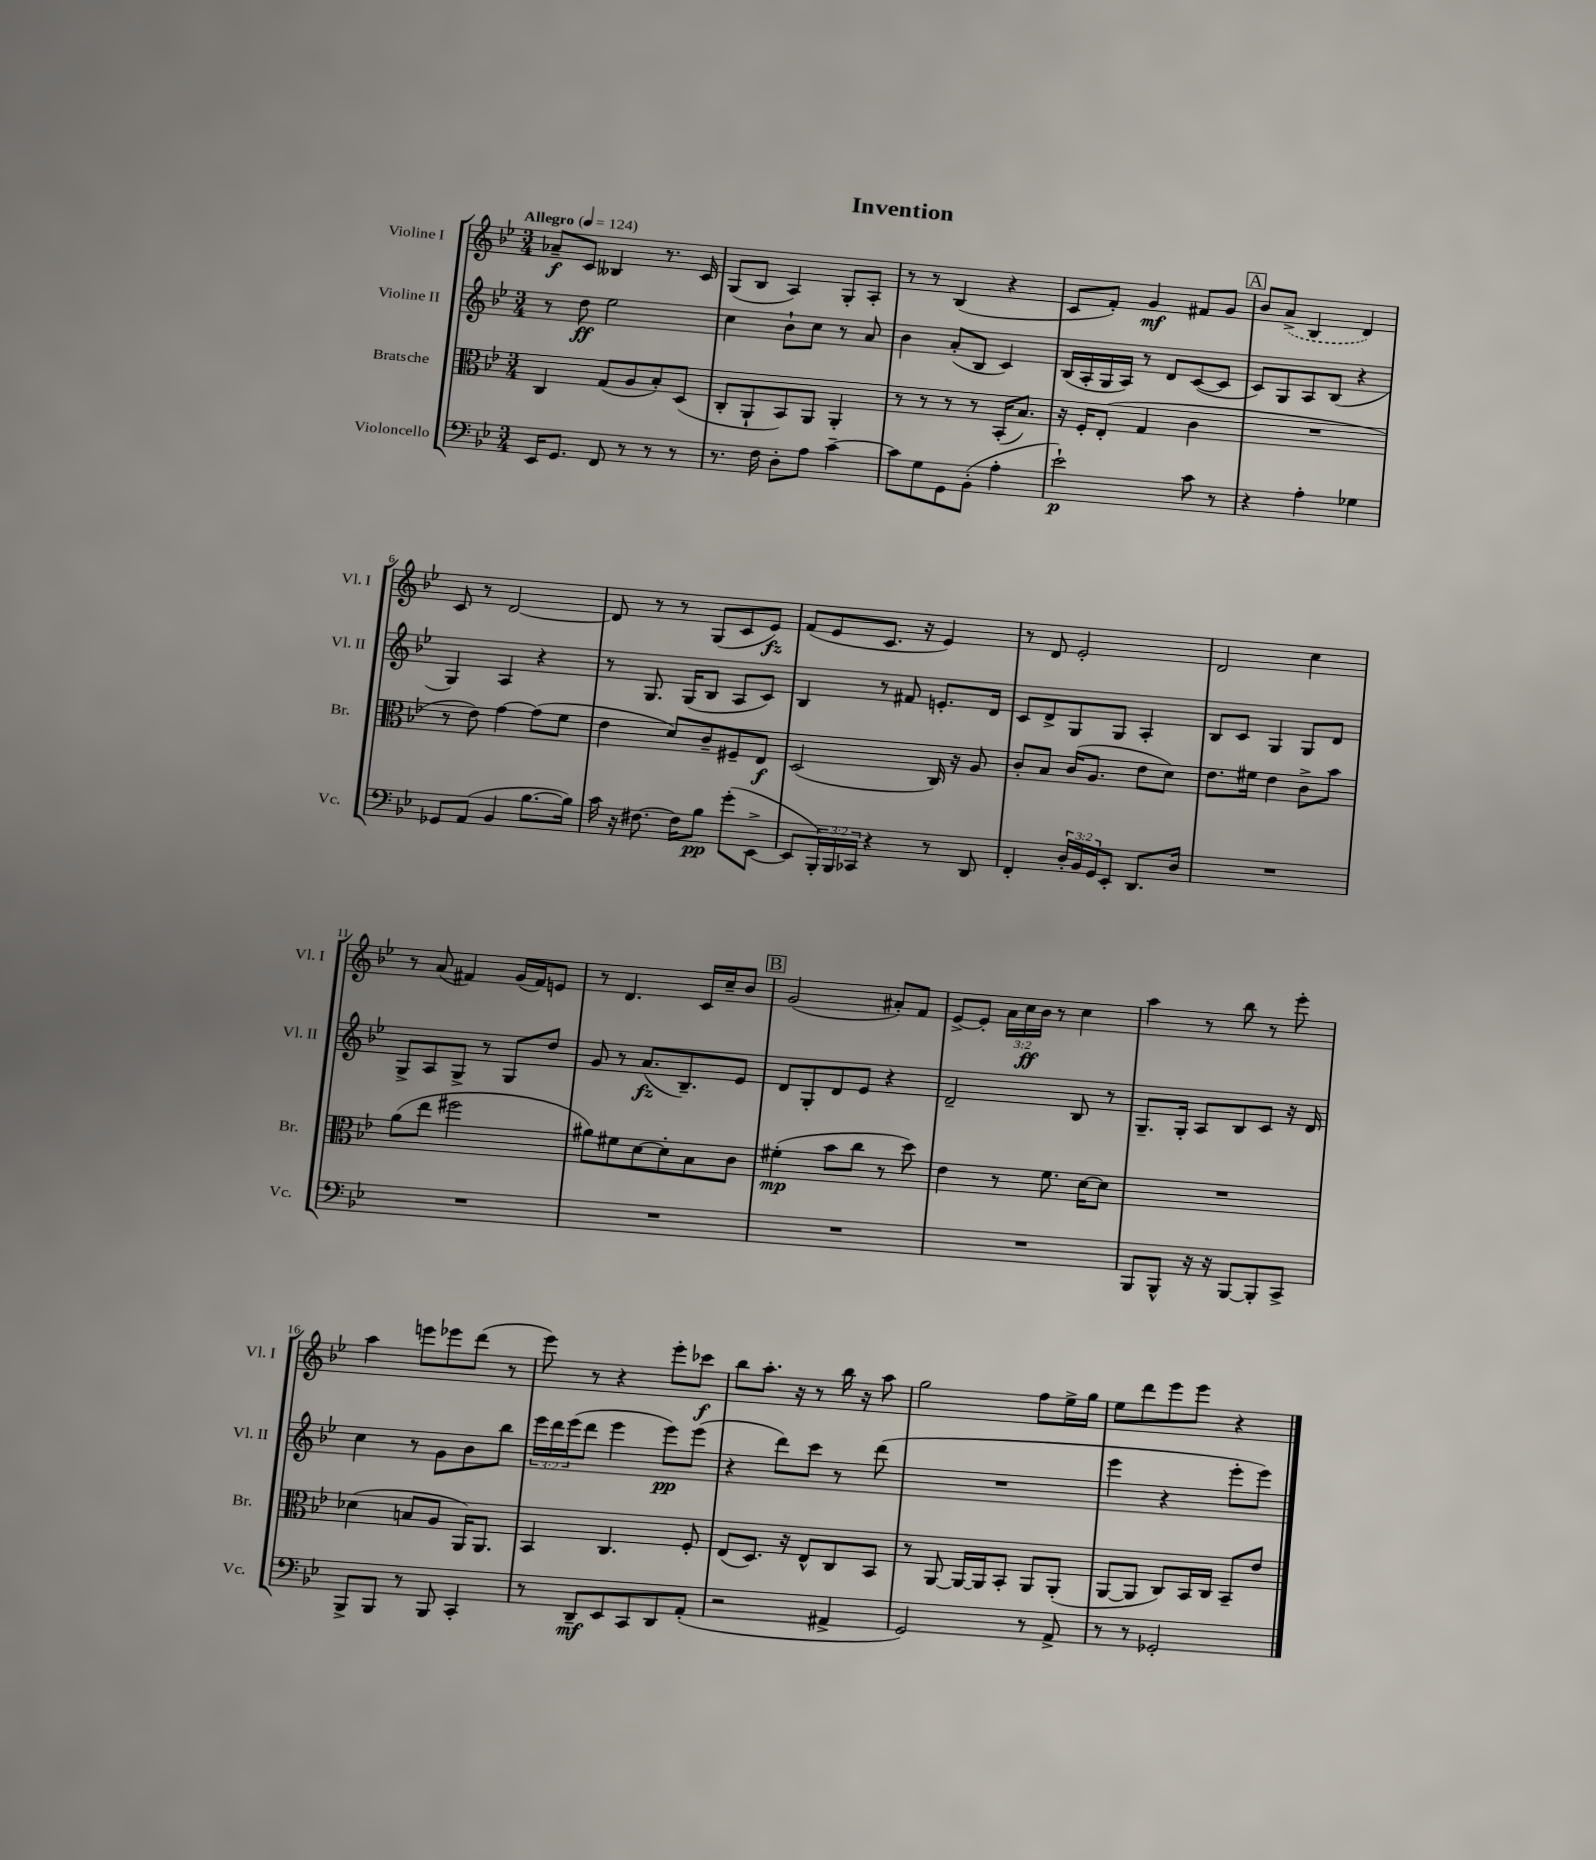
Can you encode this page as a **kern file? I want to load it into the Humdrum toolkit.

**kern	**kern	**kern	**kern
*staff4	*staff3	*staff2	*staff1
*clefF4	*clefC3	*clefG2	*clefG2
*k[b-e-]	*k[b-e-]	*k[b-e-]	*k[b-e-]
*M3/4	*M3/4	*M3/4	*M3/4
*MM124	*MM124	*MM124	*MM124
16EE-/LK	4C/	8r	8a-~/L
8.GG/J	.	.	.
.	.	8dd\	8c/J
8FF/	(8G/L	2ee-\	4B--/
8r	8A/	.	.
8r	8B-'/)	.	8.r
8r	(8D/J	.	.
.	.	.	16c/
=	=	=	=
8.r	8C'/L	4cc\	(8G/L
.	8AA`/	.	8B-/J
16F\	.	.	.
8D'\L	8BB-/)	8b-`\L	4A/)
8A\J	8AA/J	8cc\J	.
[4c~\	4AA'/	8r	8G'/L
.	.	8a/	8A'/J
=	=	=	=
8c\]L	8r	4b-\	8r
8G\	8r	.	8r
8GG\	8r	(8a'/L	(4B-/
(8BB-'\J	8r	8B-/J	.
4A'\	(16BB-'/LK	4c/)	4r
.	8.B-/J)	.	.
=	=	=	=
2e-`\)	16r	(16B-/LL	8c/L
.	16F'/LK	16A'/	.
.	(8E-'/J	16G/	8f'/J)
.	.	16A/JJ)	.
.	4G/	8r	4g/
.	.	8d/L	.
8c\	4c\	([8c/	8f#/L
8r	.	8c/]J	8g/J
=	=	=	=
4r	2.r	8c/L)	8b-/L
.	.	8G/	(8a^/J
4A'\	.	8A/	4B-/
.	.	(8B-/J	.
4G-\	.	4r	4d/)
=	=	=	=
8GG-/L	8r	4G/)	8c/
(8AA/J	8e-\)	.	8r
4BB-/	[4g\	4A/	[2d/
[8.B-\L	(8g\]L	4r	.
.	8f\J	.	.
16B-\]Jk)	.	.	.
=	=	=	=
16c\	4e-\	8r	8d/]
16r	.	.	.
[8.F#\	.	8.G/	8r
.	8d/L)	.	8r
16F#\]LK	.	(16G/LK	.
8B-\J	8c~/	8B-/J	(8G/L
(8g'\L	8F#~/	8A/L	8c/
[8EE-^\J	8E-/J	8c/J)	8e-/J)
=	=	=	=
8EE-/]L	(2D/	4B-/	(8f/L
24BBB-'/L)	.	.	8e-/
24BBB-/	.	.	.
24CC-/JJ	.	.	.
4r	.	8r	8.c/J
.	.	8f#/	.
.	.	.	16r
8r	16C/)	8.e'/L	4e-/)
.	16r	.	.
8DD/	8A/	.	.
.	.	16d/Jk	.
=	=	=	=
4FF'/	8c'/L	8c/L	8r
.	8B-/J	8d^/	8d/
24D'/LL	(16c/LK	8G/	2e-'/
24BB-/	.	.	.
.	8.A/J	.	.
24GG/J	.	.	.
8EE-'/J	.	8G/J	.
8.DD/L	8e-\L	4A'/	.
.	8d\J)	.	.
16D/Jk	.	.	.
=	=	=	=
2.r	8.e-\L	8B-/L	2d/
.	.	8c/J	.
.	16f#\Jk	.	.
.	4e-\	4G/	.
.	8c^\L	8G/L	4cc\
.	8b-\J	8d/J	.
=	=	=	=
2.r	(8a\L	8G^/L	8r
.	8ee-\J	8A/	(8a/
.	2ff#\	8G^/J	4f#/)
.	.	8r	.
.	.	8G/L	(16g/LL
.	.	.	16f#/J)
.	.	8dd/J	8e/J
=	=	=	=
2.r	8a#\L)	8g/	8r
.	8f#\	8r	4.d/
.	[8d\	(8.a/L	.
.	8d'\]	.	.
.	.	8.B-~/)	.
.	8B-\	.	16c/LL
.	.	.	16cc~/J
.	8c\J	8e-/J	8b-/J
=	=	=	=
2.r	(4f#'\	8d/L	(2g/
.	.	8G'/	.
.	8b-\L	8d/	.
.	8cc\J	8e-/J	.
.	8r	4r	8a#'/L)
.	8dd\)	.	8f/J
=	=	=	=
2.r	4e-\	2d~/	[8e-^/L
.	.	.	8e-'/]J
.	8r	.	24a\LL
.	.	.	24cc\
.	.	.	24b-\JJ
.	8.f\	.	8r
.	.	8B-/	4cc\
.	[16d\LK	.	.
.	8d\]J	8r	.
=	=	=	=
8BBB-/L	2.r	8.G~/L	4aa\
8BBB-^^/J	.	.	.
.	.	16G'/Jk	.
16r	.	8A/L	8r
16r	.	.	.
[8BBB-/L	.	8B-/	8bb-\
8BBB-'/]	.	8c/J	8r
8CC^/J	.	16r	8eee-'\
.	.	16d/	.
=	=	=	=
8BBB-^/L	(4d-\	4cc\	4aa\
8BBB-/J	.	.	.
8r	8B/L	8r	8eee\L
8BBB-/	8A/J	8g\L	8eee-\
4CC'/	16AA/LK)	8b-\	(8ddd\J
.	8.AA/J	.	.
.	.	8bb-\J	8r
=	=	=	=
8r	4BB-/	24eee-\LL	8eee-\)
.	.	24ddd\	.
.	.	(24eee-\J	.
8DD~/L	.	8ddd\J	8r
8EE-/	4.C/	4eee-\	4r
8CC/	.	.	.
8DD/	.	8eee-\L)	8eee-'\L
(8AA'/J	8F'/	(8eee-\J	8ccc-\J
=	=	=	=
2r	(8E-/L	4r	8bb-\L
.	8.D/J)	.	8.aa'\J
.	.	8ddd\L)	.
.	16r	.	16r
.	8E-^^/L	8ccc\J	8r
4AA#^/	8C/	8r	16bb-\
.	.	.	16r
.	8BB-/J	(8ddd\	8aa\
=	=	=	=
2GG/)	8r	2.r	2gg\
.	[8AA/	.	.
.	16AA/_LL	.	.
.	16AA/]J	.	.
.	8BB-'/J	.	.
8r	8AA/L	.	8ff\L
8AA^/	(8AA'/J	.	16ee-^\L
.	.	.	16gg\JJ
=	=	=	=
8r	[8AA/L	4eee-\	8ee-\L
8r	8AA/]J	.	8ddd\
2GG-'/	8C/L)	4r	8eee-\
.	16BB-/L	.	8eee-\J
.	16C/JJ	.	.
.	8BB-~/L	8eee-'\L	4r
.	8e-/J	8eee-\J)	.
==	==	==	==
*-	*-	*-	*-
